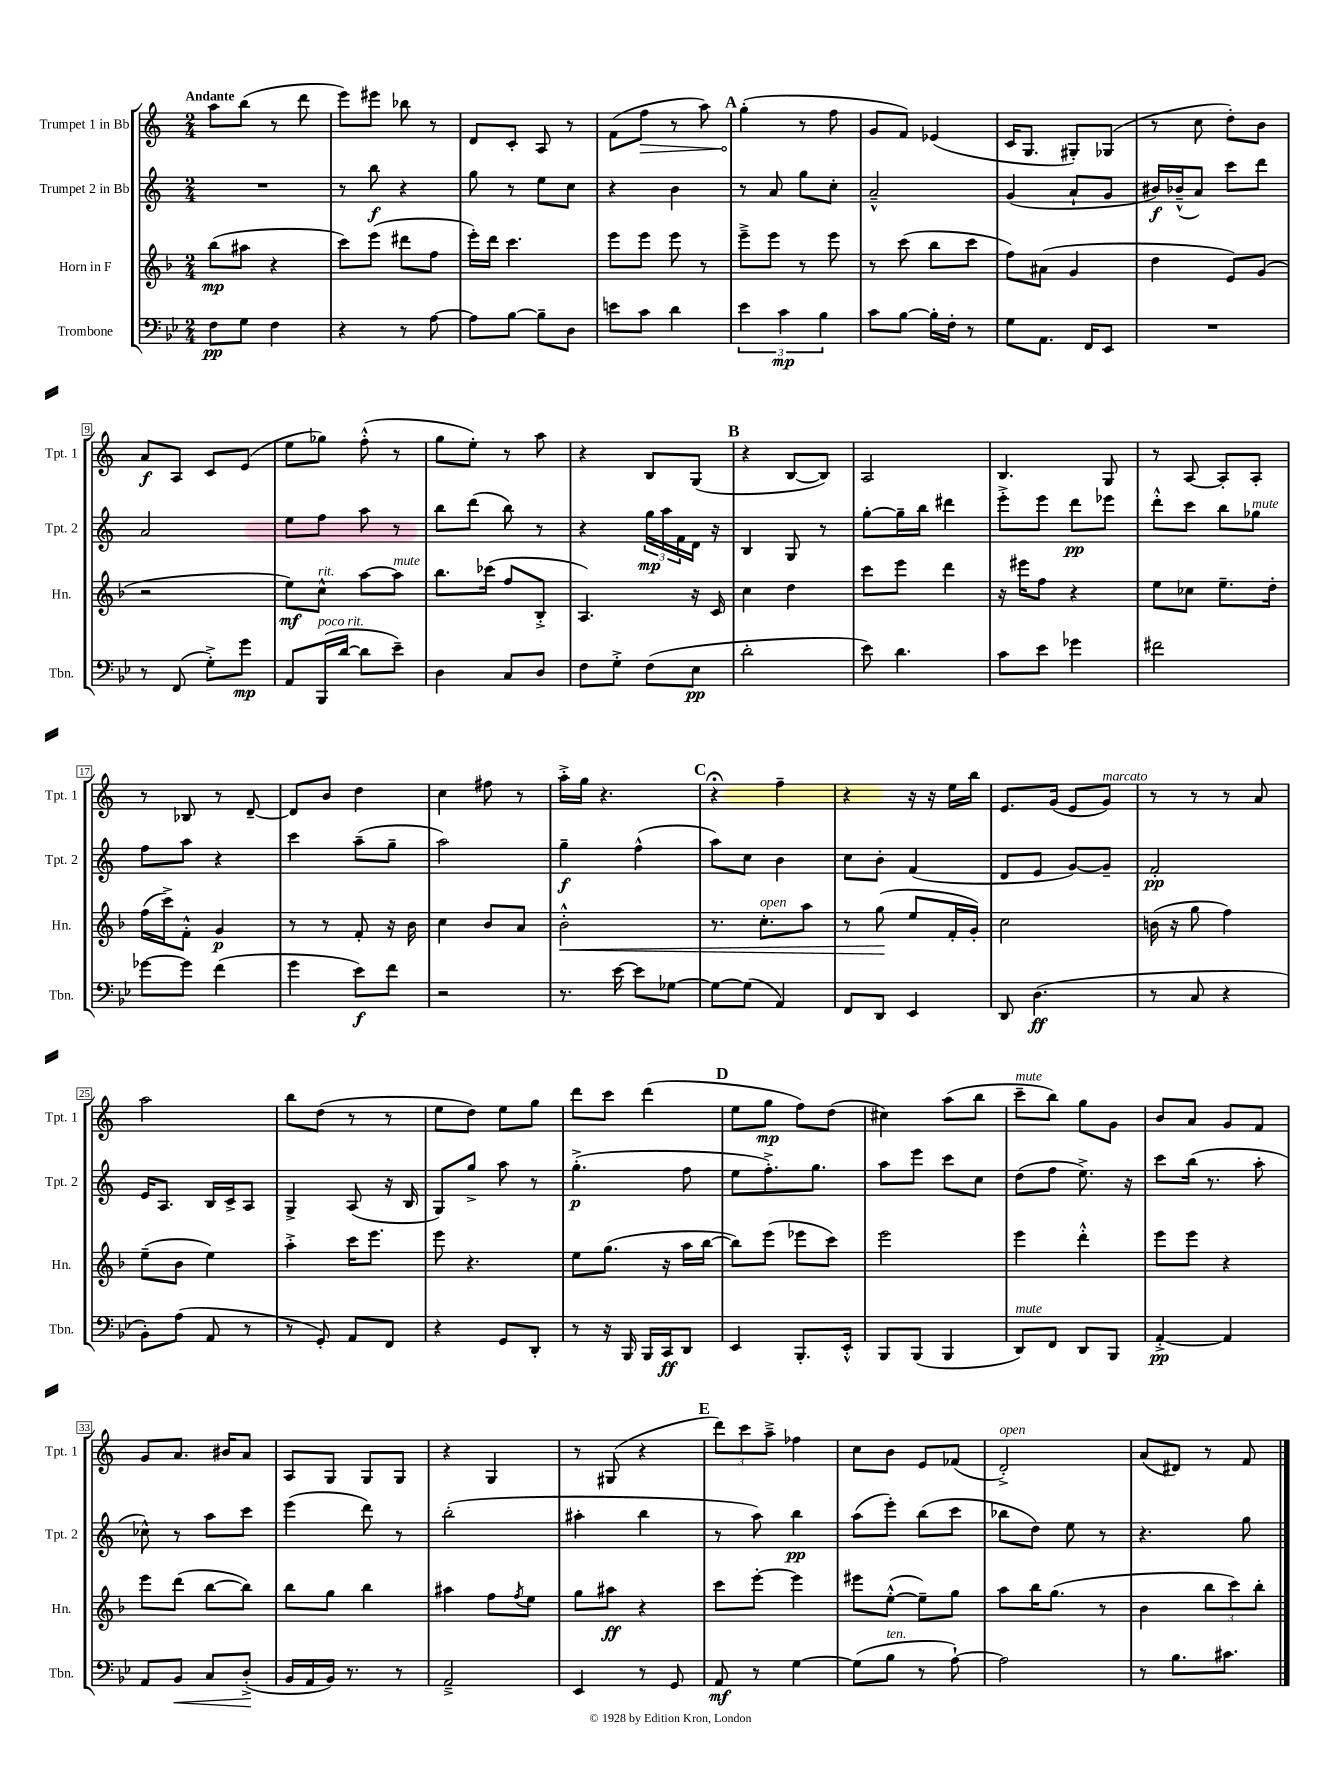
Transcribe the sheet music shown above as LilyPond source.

<<
\new StaffGroup <<
\new Staff = "s0" \with { instrumentName = "Trumpet 1 in Bb" shortInstrumentName = "Tpt. 1" } {
    \clef treble \key c \major \numericTimeSignature \time 2/4 \tempo "Andante"
    a''8 b''8( r8 d'''8 |
    e'''8) eis'''8 bes''8 r8 |
    d'8 c'8-. a8 r8 |
    f'8( \once \override Hairpin.circled-tip = ##t f''8\> r8 a''8) |
    \mark \markup { \bold "A" } g''4-.\!( r8 f''8 |
    g'8 f'8) ees'4( |
    c'16 g8. gis8-.) ges8( |
    r8 c''8 d''8-.) b'8 |
    a'8\f a8 c'8 e'8( |
    e''8 ges''8) f''8-.-^( r8 |
    g''8 e''8-.) r8 a''8 |
    r4 b8 g8( |
    \mark \markup { \bold "B" } r4 b8~ b8) |
    a2 |
    b4. g8 |
    r8 a8~ a8-. a8-. |
    r8 bes8 r8 d'8~-- |
    d'8 b'8 d''4 |
    c''4 fis''8 r8 |
    a''16-.-> g''16 r4. |
    \mark \markup { \bold "C" } r4\fermata f''4-- |
    r4 r16 r16 e''16 b''16 |
    e'8. g'16( e'8 g'8^\markup { \italic "marcato" }) |
    r8 r8 r8 a'8 |
    a''2 |
    b''8 d''8( r8 r8 |
    e''8 d''8) e''8 g''8 |
    d'''8 c'''8 d'''4( |
    \mark \markup { \bold "D" } e''8 g''8\mp f''8) d''8( |
    cis''4) a''8( b''8 |
    c'''8--^\markup { \italic "mute" } b''8) g''8 g'8 |
    b'8 a'8 g'8 f'8 |
    g'8 a'8. bis'16 a'8 |
    a8 g8 g8 g8 |
    r4 g4 |
    r8 gis8( r4 |
    \mark \markup { \bold "E" } \tuplet 3/2 { d'''8) c'''8 a''8---> } fes''4 |
    c''8 b'8 e'8 fes'8( |
    d'2-.->^\markup { \italic "open" }) |
    a'8( dis'8) r8 f'8 \bar "|." |
}
\new Staff = "s1" \with { instrumentName = "Trumpet 2 in Bb" shortInstrumentName = "Tpt. 2" } {
    \clef treble \key c \major \numericTimeSignature \time 2/4
    R2 |
    r8 b''8\f r4 |
    g''8 r8 e''8 c''8 |
    r4 b'4 |
    \mark \markup { \bold "A" } r8 a'8 g''8 c''8-. |
    a'2---^ |
    g'4( a'8-! g'8 |
    bis'16\f) bes'16---^( a'8) c'''8 d'''8 |
    a'2 |
    e''8 f''8 a''8 r8 |
    b''8 d'''8( b''8) r8 |
    r4 \tuplet 3/2 { g''16\mp a''16 f'16 } d'16 r16 |
    \mark \markup { \bold "B" } b4 g8 r8 |
    g''8~-. g''16-- b''16 dis'''4 |
    e'''8-.-> e'''8 d'''8\pp ees'''8 |
    d'''8-.-^ c'''8 b''8 ges''8^\markup { \italic "mute" } |
    f''8 a''8 r4 |
    c'''4 a''8--( g''8-- |
    a''2) |
    g''4--\f f''4-^( |
    \mark \markup { \bold "C" } a''8) c''8 b'4 |
    c''8 b'8-. f'4( |
    d'8 e'8 g'8~) g'8-- |
    f'2-.\pp |
    e'16 a8. b16 c'16-> a8 |
    g4-> a8( r16 b16 |
    g8) g''8-> a''8 r8 |
    g''4.-.->\p( f''8 |
    \mark \markup { \bold "D" } e''8 f''8.-.->) g''8. |
    a''8 e'''8 c'''8 c''8 |
    d''8( f''8 e''8.->) r16 |
    c'''8 b''16( r8. a''8-. |
    ces''8-^) r8 a''8 c'''8 |
    e'''4( d'''8) r8 |
    b''2-.( |
    ais''4-. b''4 |
    \mark \markup { \bold "E" } r8 a''8) b''4\pp |
    a''8( e'''8-.) b''8( c'''8 |
    bes''8 d''8) e''8 r8 |
    r4. g''8 \bar "|." |
}
\new Staff = "s2" \with { instrumentName = "Horn in F" shortInstrumentName = "Hn." } {
    \clef treble \key f \major \numericTimeSignature \time 2/4
    bes''8\mp( ais''8 r4 |
    c'''8) e'''8( dis'''8 f''8 |
    e'''16-.) d'''16 c'''4. |
    e'''8 e'''8 e'''8 r8 |
    \mark \markup { \bold "A" } e'''8---> e'''8 r8 e'''8 |
    r8 c'''8( bes''8 c'''8 |
    f''8) ais'8( g'4 |
    d''4 e'8) g'8( |
    r2 |
    e''8\mf) c''8-^^\markup { \italic "rit." } a''8~ a''8^\markup { \italic "mute" } |
    bes''8. ces'''16( f''8 bes8-.-> |
    a4.) r16 c'16 |
    \mark \markup { \bold "B" } c''4 d''4 |
    c'''8 e'''8 d'''4 |
    r16 eis'''16 f''8 r4 |
    e''8 ces''8 e''8.-- d''16-. |
    f''16( c'''16->) f'8-.-^ g'4\p |
    r8 r8 f'8-. r16 bes'16 |
    c''4 bes'8 a'8 |
    bes'2-.-^\< |
    \mark \markup { \bold "C" } r8. c''8.-.^\markup { \italic "open" } a''8 |
    r8 g''8\!( e''8 f'16-. g'16-.) |
    c''2 |
    b'16( r16 g''8 f''4) |
    e''8--( bes'8 e''4) |
    a''4-.-> c'''16 e'''8. |
    e'''8 r4. |
    e''8 g''8.( r16 a''16 bes''16~ |
    \mark \markup { \bold "D" } bes''8) e'''8( ees'''8 c'''8) |
    e'''2 |
    e'''4 d'''4-.-^ |
    e'''8 e'''8 r4 |
    e'''8 d'''8( bes''8~ bes''8) |
    bes''8 g''8 bes''4 |
    ais''4 f''8 \acciaccatura { f''8 } e''8 |
    g''8 ais''8\ff r4 |
    \mark \markup { \bold "E" } c'''8 e'''8~-. e'''4 |
    eis'''8 e''8~-.-^( e''8--) g''8 |
    a''8 bes''16 g''8.( r8 |
    bes'4 \tuplet 3/2 { bes''8 c'''8) bes''8-. } \bar "|." |
}
\new Staff = "s3" \with { instrumentName = "Trombone" shortInstrumentName = "Tbn." } {
    \clef bass \key bes \major \numericTimeSignature \time 2/4
    f8\pp g8 f4 |
    r4 r8 a8~ |
    a8 bes8~ bes8-- d8 |
    e'8 c'8 d'4 |
    \mark \markup { \bold "A" } \tuplet 3/2 { ees'4 c'4\mp bes4 } |
    c'8 bes8~ bes16-. f16-. r8 |
    g8 a,8. f,16 ees,8 |
    R2 |
    r8 f,8( g8-.->) g'8\mp |
    a,8 bes,,16^\markup { \italic "poco rit." }( d'16~ d'8 ees'8--) |
    d4 c8 d8 |
    f8 g8-.-> f8( ees8\pp |
    \mark \markup { \bold "B" } d'2-. |
    ees'8) d'4. |
    c'8 ees'8 ges'4 |
    fis'2 |
    ges'8~ ges'8 f'4( |
    g'4 ees'8\f) f'8 |
    r2 |
    r8. ees'16~ ees'8 ges8~ |
    \mark \markup { \bold "C" } ges8~ ges8( a,4) |
    f,8 d,8 ees,4 |
    d,8 d4.\ff( |
    r8 c8 r4 |
    bes,8-.) a8( a,8 r8 |
    r8 g,8-.) a,8 f,8 |
    r4 g,8 d,8-. |
    r8 r16 bes,,16 bes,,16 c,16\ff d,8 |
    \mark \markup { \bold "D" } ees,4 bes,,8.-. ees,16-.-^ |
    bes,,8 bes,,8( bes,,4 |
    d,8^\markup { \italic "mute" }) f,8 d,8 bes,,8 |
    a,4~-.->\pp a,4 |
    a,8 bes,8\< c8 d8-.->\!( |
    bes,16 a,16 bes,16) r8. r8 |
    a,2---> |
    ees,4 r8 g,8 |
    \mark \markup { \bold "E" } a,8\mf r8 g4~ |
    g8( bes8^\markup { \italic "ten." } r8 a8~-!) |
    a2 |
    r8 bes8. cis'8. \bar "|." |
}
>>
>>
\layout { \context { \Score \override BarNumber.stencil = #(make-stencil-boxer 0.1 0.3 ly:text-interface::print) } }
